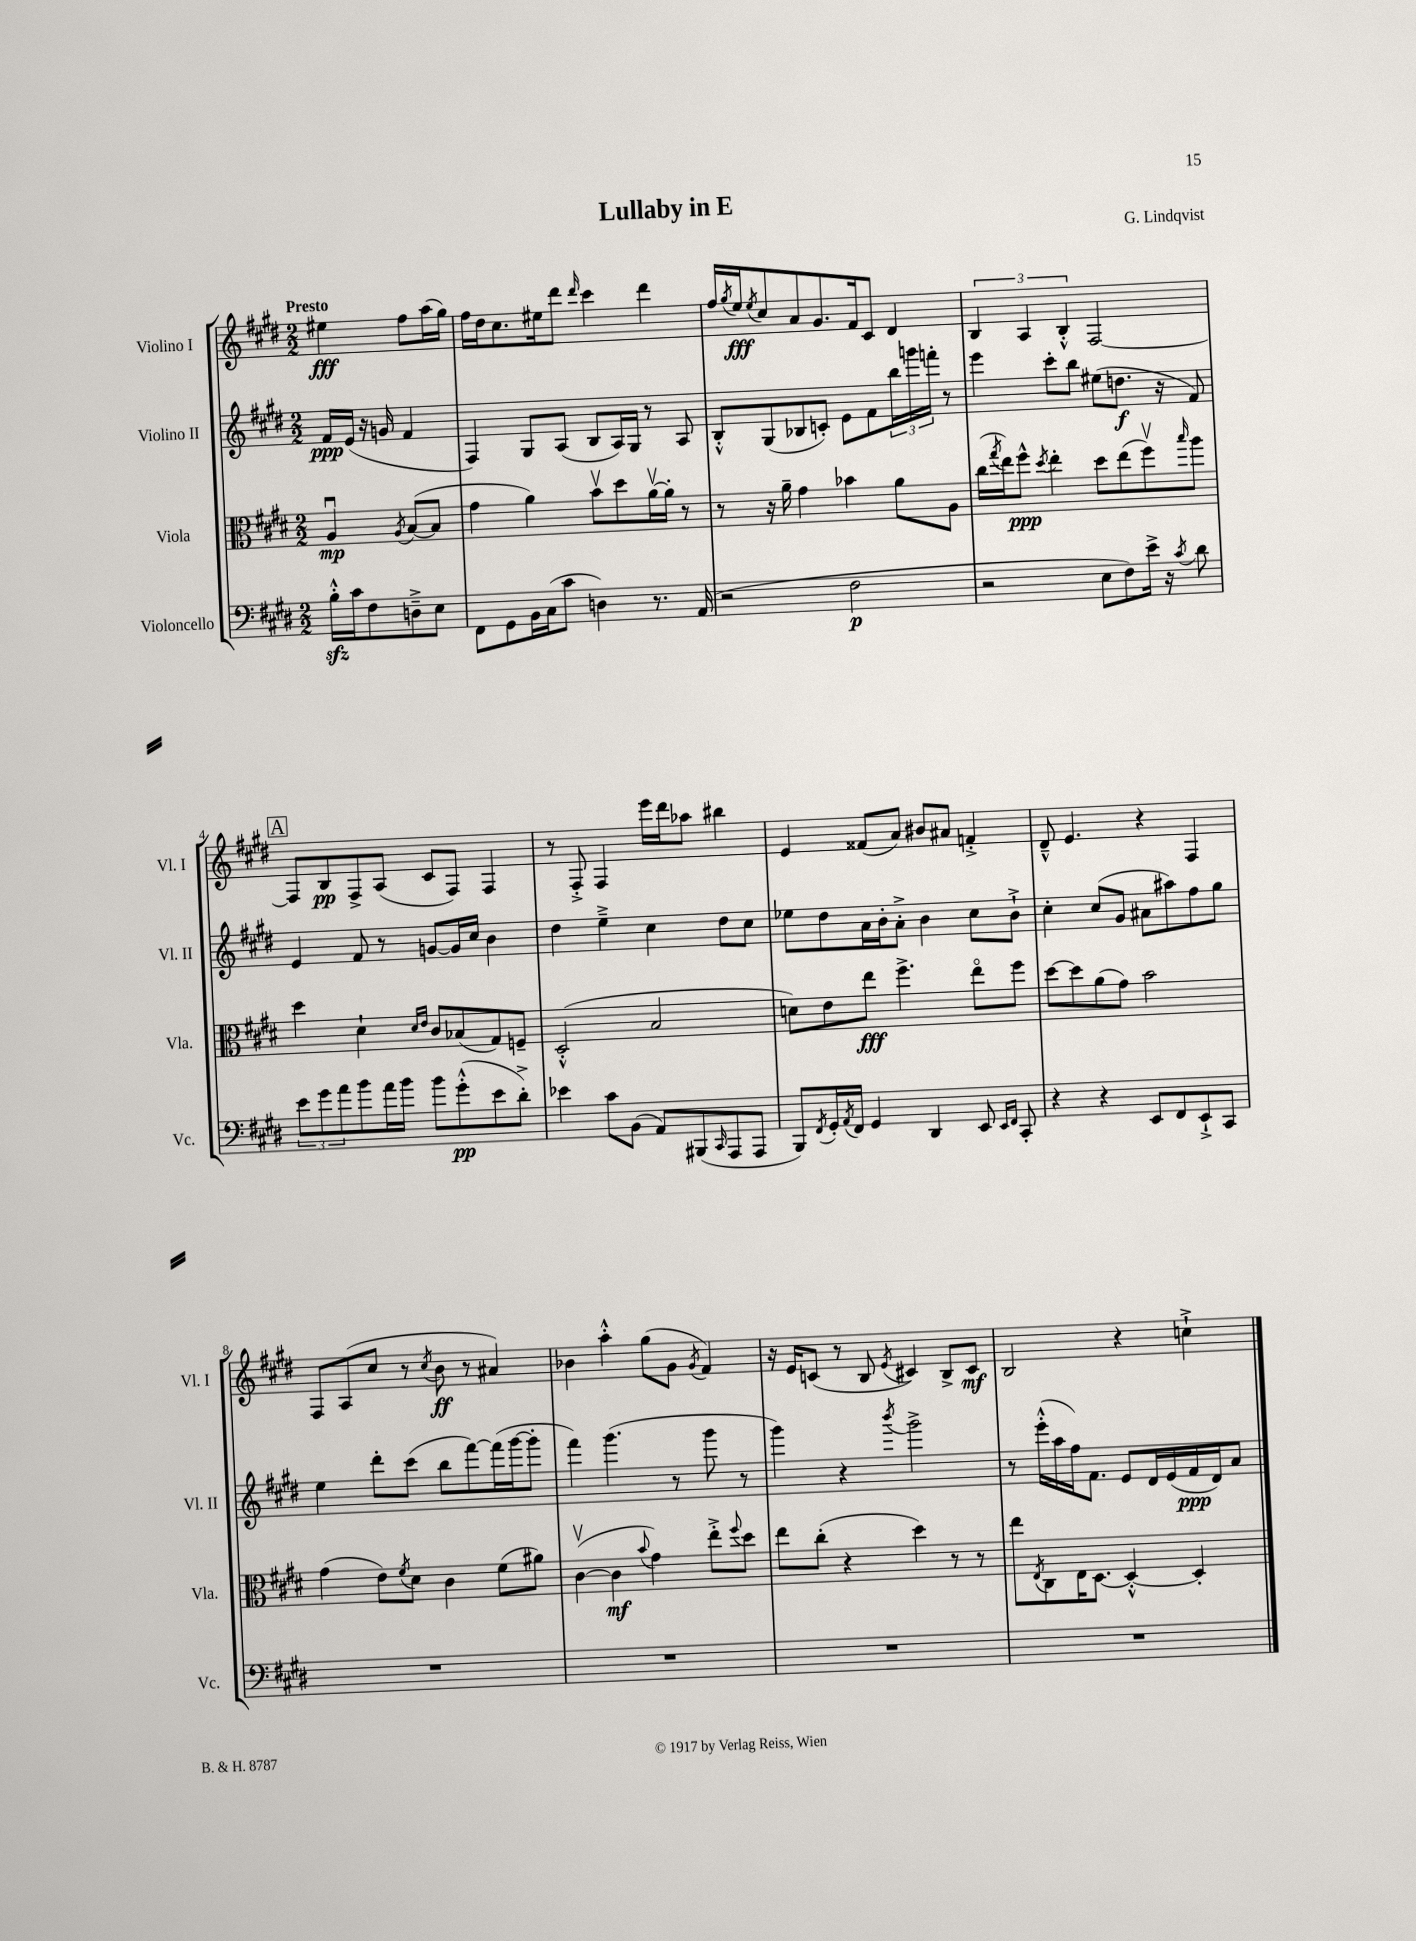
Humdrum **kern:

**kern	**kern	**kern	**kern
*staff4	*staff3	*staff2	*staff1
*clefF4	*clefC3	*clefG2	*clefG2
*k[f#c#g#d#]	*k[f#c#g#d#]	*k[f#c#g#d#]	*k[f#c#g#d#]
*M2/2	*M2/2	*M2/2	*M2/2
16B'^^\LL	4Au/	16f#/LL	4ee#\
16c#\J	.	(16e/JJ	.
8F#\	.	16r	.
.	.	16g/	.
.	8qA/	.	.
8D~^\	([8B/L	4f#/	8ff#\L
8E\J	8B/]J	.	(16aa\L
.	.	.	16gg#\JJ)
=	=	=	=
8FF#\L	4g#\	4F#/)	16ff#\LL
.	.	.	16dd#\J
8GG#\	.	.	8.cc#\
16BB\L	4a\)	8G#/L	.
(16C#\J	.	.	16ee#\k
8c#\J	.	(8A/J	8ddd#\J
.	.	.	16qqddd#/
4D\)	8bv\L	8B/L	4ccc#\
.	8dd#\	16A/L)	.
.	.	16G#/JJ	.
8.r	[16av\L	8r	4ddd#\
.	16a'\]JJ	.	.
.	8r	8A/	.
(16AA/	.	.	.
=	=	=	=
2r	8r	8B'^^/L	16ff#/LL
.	.	.	8qgg#/
.	.	.	16ee/J
.	.	.	8qee/
.	16r	(8G#/	8cc#/
.	16a~\	.	.
.	4g#\	8B-/	8a/
.	.	8c'/J)	8.g#/
2F#\	4b-\	8e\L	.
.	.	.	16f#/k
.	.	8f#\	8c#/J
.	8a\L	24bb\L	4d#/
.	.	24ggg\	.
.	.	24fff'\JJ	.
.	8A\J	8r	.
=	=	=	=
2r	(16cc#\LL	4eee\	6B/
.	8qgg#/	.	.
.	16ee\J)	.	.
.	8ff#^^\J	.	.
.	.	.	6A/
.	8qdd#/	.	.
.	4ee'\	8ccc#'\L	.
.	.	.	6B'^^/
.	.	8bb\J	.
8E\L	8dd#\L	(8ee#\L	[2F#/
8F#\)	(8ee\	8.dd\J	.
16e^\Jk	8ff#v\)	.	.
16r	.	16r	.
8qc#/	16qqbb/	.	.
8d#\	8aa\J	8f#/)	.
=	=	=	=
12e\L	4dd#\	4e/	8F#/]L
12g#\	.	.	.
.	.	.	8B/
12a\	.	.	.
8b\	4d#`\	8f#/	8F#^/
16a\L	.	8r	(8A/J
16b\JJ	.	.	.
.	16qqd#/LL	.	.
.	16qqe/JJ	.	.
8b\L	8c#/L	[8g/L	8c#/L
(8g#'^^\	(8B-/	16g/]L	8F#/J)
.	.	16cc#/JJ	.
8e\	8G#/)	4b\	4F#/
8d#'^\J)	8F~/J	.	.
=	=	=	=
4e-\	(2D#'^^/	4dd#\	8r
.	.	.	8F#'^/
8c#\L	.	4ee~^\	4F#/
(8BB\J	.	.	.
8AA/L)	2B/	4cc#\	16eee\LL
.	.	.	16ddd#\J
(8BBB#/	.	.	8aa-\J
16qqCC#/	.	.	.
8AAA/	.	8dd#\L	4bb#\
8AAA/J	.	8cc#\J	.
=	=	=	=
8BBB/L)	8d\L)	8ee-\L	4e/
8qFF#/	.	.	.
16GG#'/L	8e\	8dd#\	.
8qAA/	.	.	.
16FF#/JJ	.	.	.
4GG#/	8ee\J	16a\L	(8f##/L
.	.	16b'\J	.
.	4.ff#^\	8a'^\J	8a/J)
4DD#/	.	4b\	8b#/L
.	.	.	8a#/J
8EE/	8eeo\L	8cc#\L	4f'^/
16qqEE/LL	.	.	.
16qqFF#/JJ	.	.	.
8CC#'/	8ff#\J	8b`^\J	.
=	=	=	=
4r	[8dd#\L	4cc#'\	8d#~^^/
.	8dd#\]	.	4.e/
4r	(8a\	(8cc#/L	.
.	8g#\J)	8g#/J	.
8EE/L	2b\	8a#\L	4r
8FF#/	.	8aa#\)	.
8EE`^/	.	8ff#\	4F#/
8CC#/J	.	8gg#\J	.
=	=	=	=
1r	(4g#\	4ee\	8F#/L
.	.	.	(8A/
.	8e\L)	8ddd#'\L	8cc#/J
.	8qf#/	.	.
.	8d#\J	(8ccc#\J	8r
.	.	.	8qcc#/
.	4c#\	8bb\L	8b\
.	.	[8fff#\)	8r
.	(8f#\L	(16fff#\]L	4a#/)
.	.	[16ggg#\J	.
.	8a#\J)	8ggg#'\]J	.
=	=	=	=
1r	([4c#v\	4fff#\)	4b-\
.	4c#\]	(4.ggg#\	4aa'^^\
.	8qqb/	.	.
.	4g#\)	.	(8gg#\L
.	.	8r	8g#\J
.	.	.	8qg#/
.	8ee'^\L	8ggg#\	4f#/)
.	8qqff#/	.	.
.	8dd#\J	8r	.
=	=	=	=
1r	8ee\L	4ggg#\)	16r
.	.	.	16e/LK
.	(8cc#'\J	.	(8c/J
.	4r	4r	8r
.	.	.	8B/
.	.	8qbbb/	8qe/
.	4dd#\)	2ggg#^\	4c#/)
.	8r	.	8B^/L
.	8r	.	8c#/J
=	=	=	=
1r	8ee\L	8r	2B/
.	8qE/	.	.
.	8C#\	(16eee'^^\LL	.
.	.	16aa\	.
.	16E\K	16ff#\J)	.
.	[8.D#\J	8.f#\J	.
.	4D#'^^/_	8e/L	4r
.	.	16d#/L	.
.	.	(16e/	.
.	4D#'/]	16f#/	4cc`^\
.	.	16d#/J)	.
.	.	8a/J	.
==	==	==	==
*-	*-	*-	*-
